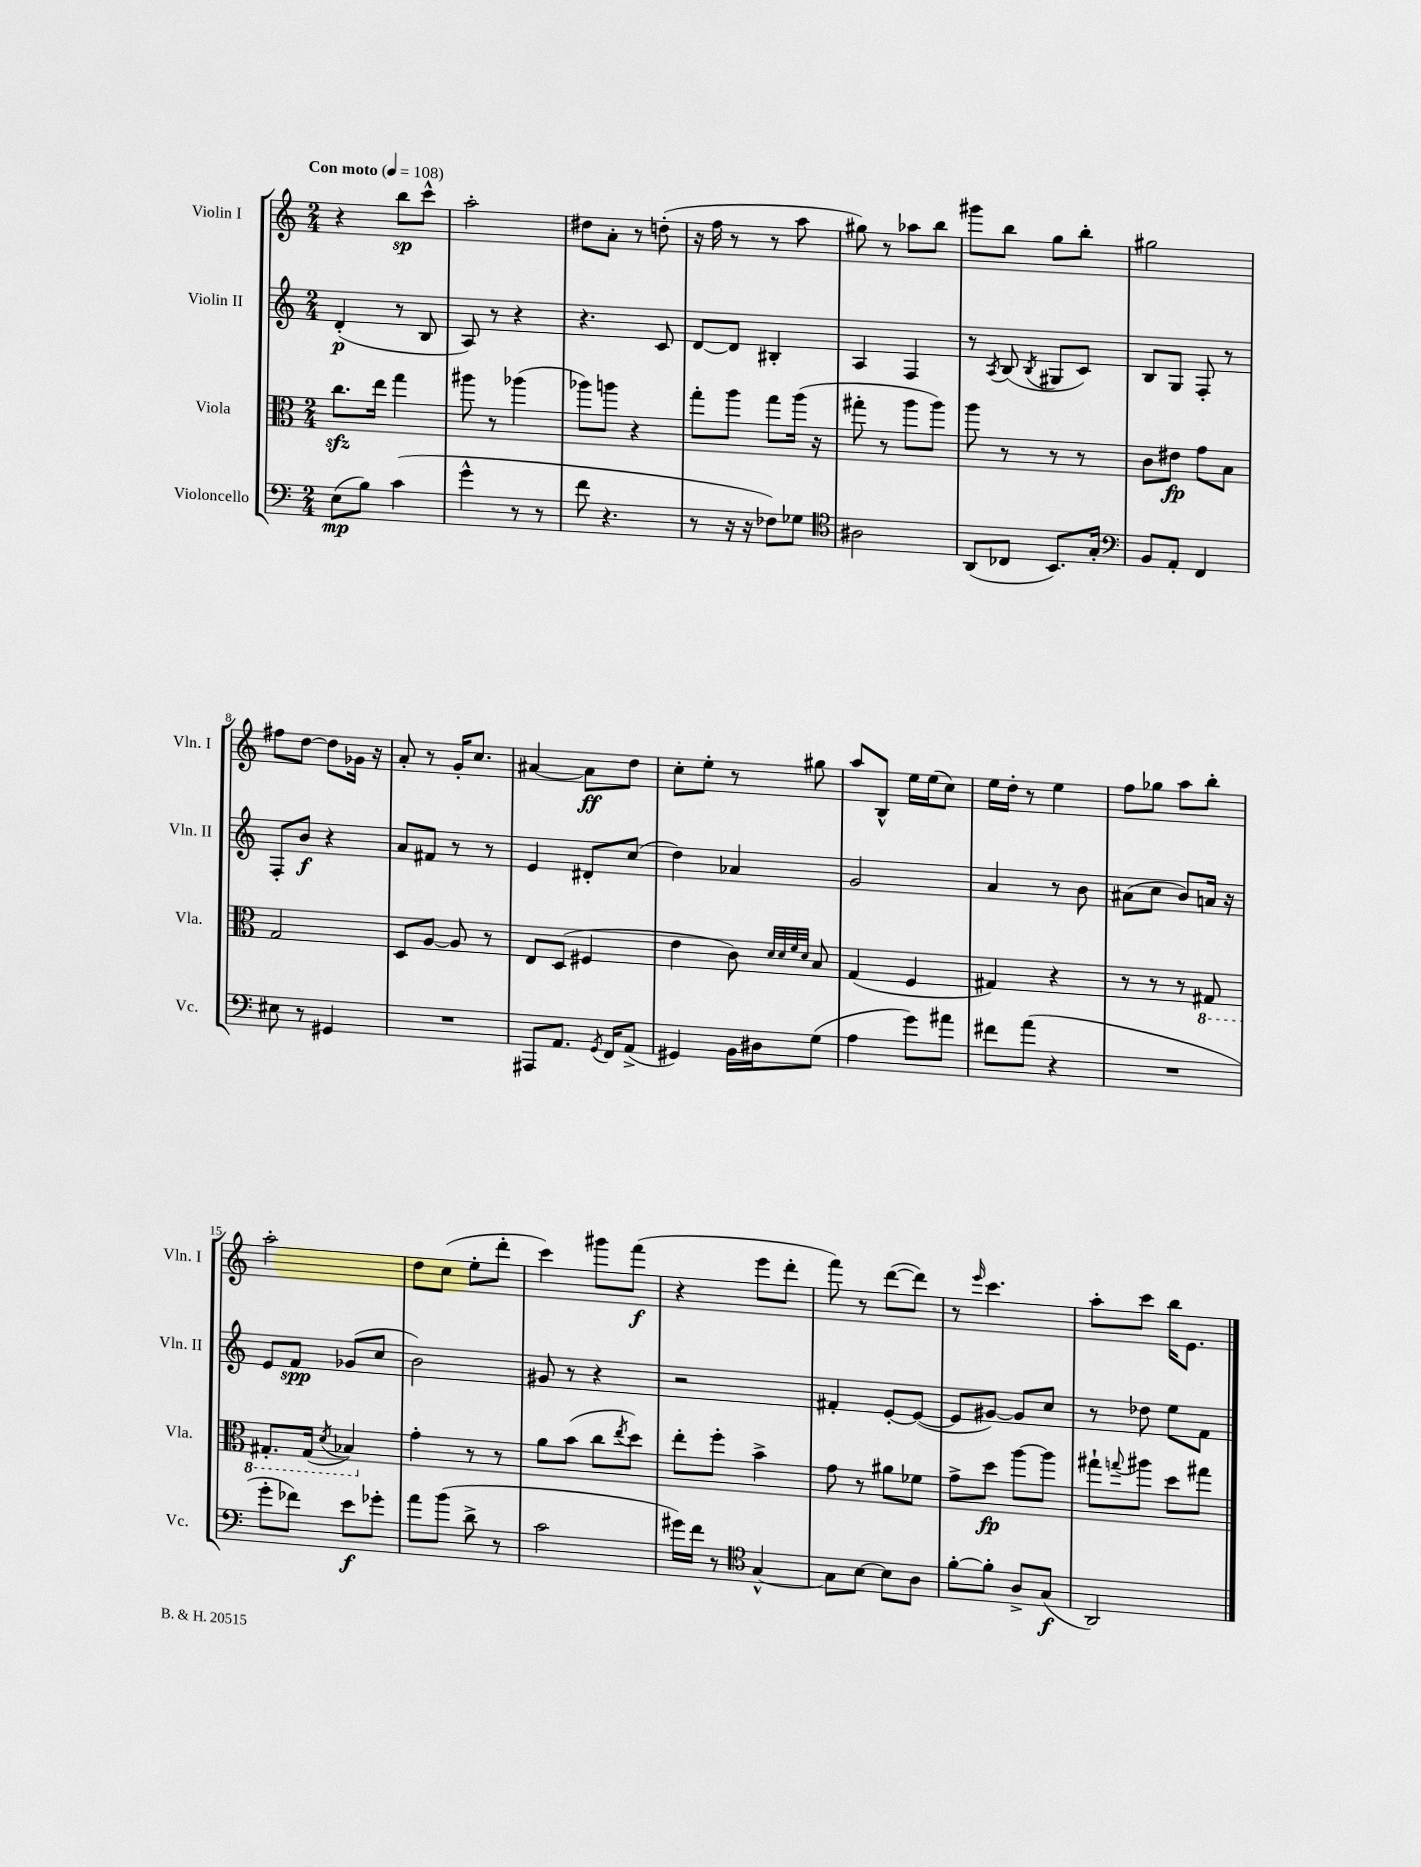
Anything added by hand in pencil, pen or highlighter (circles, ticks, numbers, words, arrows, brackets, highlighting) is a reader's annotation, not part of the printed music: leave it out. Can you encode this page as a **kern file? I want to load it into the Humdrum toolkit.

**kern	**dynam	**kern	**dynam	**kern	**dynam	**kern	**dynam
*part4	*part4	*part3	*part3	*part2	*part2	*part1	*part1
*staff4	*staff4	*staff3	*staff3	*staff2	*staff2	*staff1	*staff1
*I"Violoncello	*	*I"Viola	*	*I"Violin II	*	*I"Violin I	*
*I'Vc.	*	*I'Vla.	*	*I'Vln. II	*	*I'Vln. I	*
*clefF4	*	*clefC3	*	*clefG2	*	*clefG2	*
*k[]	*	*k[]	*	*k[]	*	*k[]	*
*M2/4	*	*M2/4	*	*M2/4	*	*M2/4	*
*MM108	*	*MM108	*	*MM108	*	*MM108	*
=1	=1	=1	=1	=1	=1	=1	=1
!	!	!	!	!	!	!LO:TX:a:B:t=Con moto	!
(8E\L	mp	8.cczz\L	.	(4d'/	p	4r	.
8B\J)	.	.	.	.	.	.	.
.	.	16ee\Jk	.	.	.	.	.
(4c\	.	4gg\	.	8r	.	8bb\L	sp
.	.	.	.	8B/	.	8ccc^^\J	.
=2	=2	=2	=2	=2	=2	=2	=2
4g^^\	.	8aa#X\	.	8A/)	.	2aa'\	.
.	.	8r	.	8r	.	.	.
8r	.	(4aa-X\	.	4r	.	.	.
8r	.	.	.	.	.	.	.
=3	=3	=3	=3	=3	=3	=3	=3
8f\	.	8aa-X\L)	.	4.r	.	8dd#X\L	.
4.r	.	8aan\J	.	.	.	8a'\J	.
.	.	4r	.	.	.	8r	.
.	.	.	.	8c/	.	(8ddn'\	.
=4	=4	=4	=4	=4	=4	=4	=4
8r	.	8gg'\L	.	[8d/L	.	16r	.
.	.	.	.	.	.	16ff\	.
16r	.	8aa\J	.	8d/J]	.	8r	.
16r	.	.	.	.	.	.	.
8F-X\L)	.	8gg\L	.	4B#X'/	.	8r	.
8G-X\J	.	(16aa\Jk	.	.	.	8aa\	.
.	.	16r	.	.	.	.	.
=5	=5	=5	=5	=5	=5	=5	=5
*clefC4	*	*	*	*	*	*	*
2A#X\	.	8gg#X'\	.	4A/	.	8gg#X\)	.
.	.	8r	.	.	.	8r	.
.	.	8aa\L	.	4F/	.	8aa-X\L	.
.	.	8aa\J)	.	.	.	8bb\J	.
=6	=6	=6	=6	=6	=6	=6	=6
(8AA/L	.	8aa\	.	8r	.	8ggg#X\L	.
.	.	.	.	8qA/	.	.	.
8C-X/J	.	8r	.	(8B/	.	8bb\J	.
.	.	.	.	8qB/	.	.	.
8.BB/L)	.	8r	.	8G#X/L	.	8gg\L	.
.	.	8r	.	8c/J)	.	8bb'\J	.
16G'/Jk	.	.	.	.	.	.	.
=7	=7	=7	=7	=7	=7	=7	=7
*clefF4	*	*	*	*	*	*	*
8BB/L	.	8c\L	.	8B/L	.	2gg#X\	.
8AA'/J	.	8e#X\J	fp	8G/J	.	.	.
4FF/	.	8g\L	.	8F'/	.	.	.
.	.	8B\J	.	8r	.	.	.
!!LO:LB:g=z
=8	=8	=8	=8	=8	=8	=8	=8
8E#X\	.	2G/	.	8F'/L	.	8ff#X\L	.
8r	.	.	.	8b/J	f	[8dd\J	.
4GG#X/	.	.	.	4r	.	8dd\L]	.
.	.	.	.	.	.	16g-X\Jk	.
.	.	.	.	.	.	16r	.
=9	=9	=9	=9	=9	=9	=9	=9
2r	.	8D/L	.	8a/L	.	8a'/	.
.	.	[8A/J	.	8f#X/J	.	8r	.
.	.	8A/]	.	8r	.	16g'/KL	.
.	.	.	.	.	.	8.cc/J	.
.	.	8r	.	8r	.	.	.
=10	=10	=10	=10	=10	=10	=10	=10
8AAA#X/L	.	8E/L	.	4e/	.	[4a#X/	.
8.AA/J	.	(8D/J	.	.	.	.	.
.	.	4F#X/	.	8d#X'/L	.	8a#\L]	ff
8qGG/	.	.	.	.	.	.	.
16FF/KL	.	.	.	.	.	.	.
(8AA^/J	.	.	.	(8cc/J	.	8dd\J	.
=11	=11	=11	=11	=11	=11	=11	=11
4GG#X/)	.	4e\	.	4dd\)	.	8cc'\L	.
.	.	.	.	.	.	8ee'\J	.
16BB\LL	.	8c\)	.	4a-X/	.	8r	.
16D#X\J	.	.	.	.	.	.	.
.	.	32qqd/LLL	.	.	.	.	.
.	.	32qqd/	.	.	.	.	.
.	.	32qqf/	.	.	.	.	.
.	.	32qqd/JJJ	.	.	.	.	.
(8G\J	.	8B/	.	.	.	8gg#X\	.
=12	=12	=12	=12	=12	=12	=12	=12
4A\	.	(4G/	.	2g/	.	8aa/L	.
.	.	.	.	.	.	8B^^/J	.
8g\L)	.	4F/	.	.	.	16ee\LL	.
.	.	.	.	.	.	(16ee\J	.
8a#X\J	.	.	.	.	.	8cc\J)	.
=13	=13	=13	=13	=13	=13	=13	=13
8f#X\L	.	4G#X/)	.	4a/	.	16ee\LL	.
.	.	.	.	.	.	16dd'\JJ	.
(8a\J	.	.	.	.	.	8r	.
4r	.	4r	.	8r	.	4ee\	.
.	.	.	.	8b\	.	.	.
=14	=14	=14	=14	=14	=14	=14	=14
2r	.	8r	.	(8a#X\L	.	8ff\L	.
.	.	8r	.	8cc\J	.	8gg-X\J	.
.	.	8r	.	8b/L)	.	8aa\L	.
*	*	*8ba	*	*	*	*	*
.	.	8GG#X/	.	16an/Jk	.	8bb'\J	.
.	.	.	.	16r	.	.	.
!!LO:LB:g=z
=15	=15	=15	=15	=15	=15	=15	=15
8g'\L	.	8.GG#X'/L	.	8e/L	.	2aa'\	.
8f-X\J)	.	.	.	8f/J	spp	.	.
.	.	(16GG#/Jk	.	.	.	.	.
.	.	8qD/	.	.	.	.	.
8e\L	f	4BB-X/)	.	(8g-X/L	.	.	.
8g-X'\J	.	.	.	8cc/J	.	.	.
=16	=16	=16	=16	=16	=16	=16	=16
*	*	*X8ba	*	*	*	*	*
8a\L	.	4g'\	.	2b\)	.	8dd\L	.
(8b\J	.	.	.	.	.	(8cc\J	.
8d^\	.	8r	.	.	.	8ee'\L	.
8r	.	8r	.	.	.	8ddd'\J	.
=17	=17	=17	=17	=17	=17	=17	=17
2c\	.	8a\L	.	8g#X/	.	4ccc\)	.
.	.	(8b\J	.	8r	.	.	.
.	.	8cc\L	.	4r	.	8ggg#X\L	.
.	.	8qee/	.	.	.	.	.
.	.	8dd\J)	.	.	.	(8fff\J	f
=18	=18	=18	=18	=18	=18	=18	=18
16g#X\LL)	.	8ee'\L	.	2r	.	4r	.
16f\JJ	.	.	.	.	.	.	.
8r	.	8ff'\J	.	.	.	.	.
*clefC4	*	*	*	*	*	*	*
[4G^^/	.	4b^\	.	.	.	8eee\L	.
.	.	.	.	.	.	8ddd'\J	.
=19	=19	=19	=19	=19	=19	=19	=19
8G\L]	.	8g\	.	4f#X'/	.	8fff\)	.
[8B\J	.	8r	.	.	.	8r	.
8B\L]	.	8a#X\L	.	[8e'/L	.	([8ddd\L	.
8A\J	.	8f-X\J	.	(8e/J_	.	8ddd\J])	.
=20	=20	=20	=20	=20	=20	=20	=20
[8f'\L	.	8g^\L	.	8e/L]	.	8r	.
.	.	.	.	.	.	16qqeee/	.
8f'\J]	.	8dd\J	fp	[8g#X/J)	.	4.ccc\	.
8A^/L	.	[8aa\L	.	8g#/L]	.	.	.
(8G/J	f	8aa\J]	.	8cc/J	.	.	.
=21	=21	=21	=21	=21	=21	=21	=21
2AA/)	.	8gg#X`\L	.	8r	.	8aa'\L	.
.	.	8qqggn/	.	.	.	.	.
.	.	8aa#X\J	.	8dd-X\	.	8ccc\J	.
.	.	8dd\L	.	8ee\L	.	16bb\KL	.
.	.	.	.	.	.	8.e\J	.
.	.	8gg#X\J	.	8f\J	.	.	.
==	==	==	==	==	==	==	==
*-	*-	*-	*-	*-	*-	*-	*-
